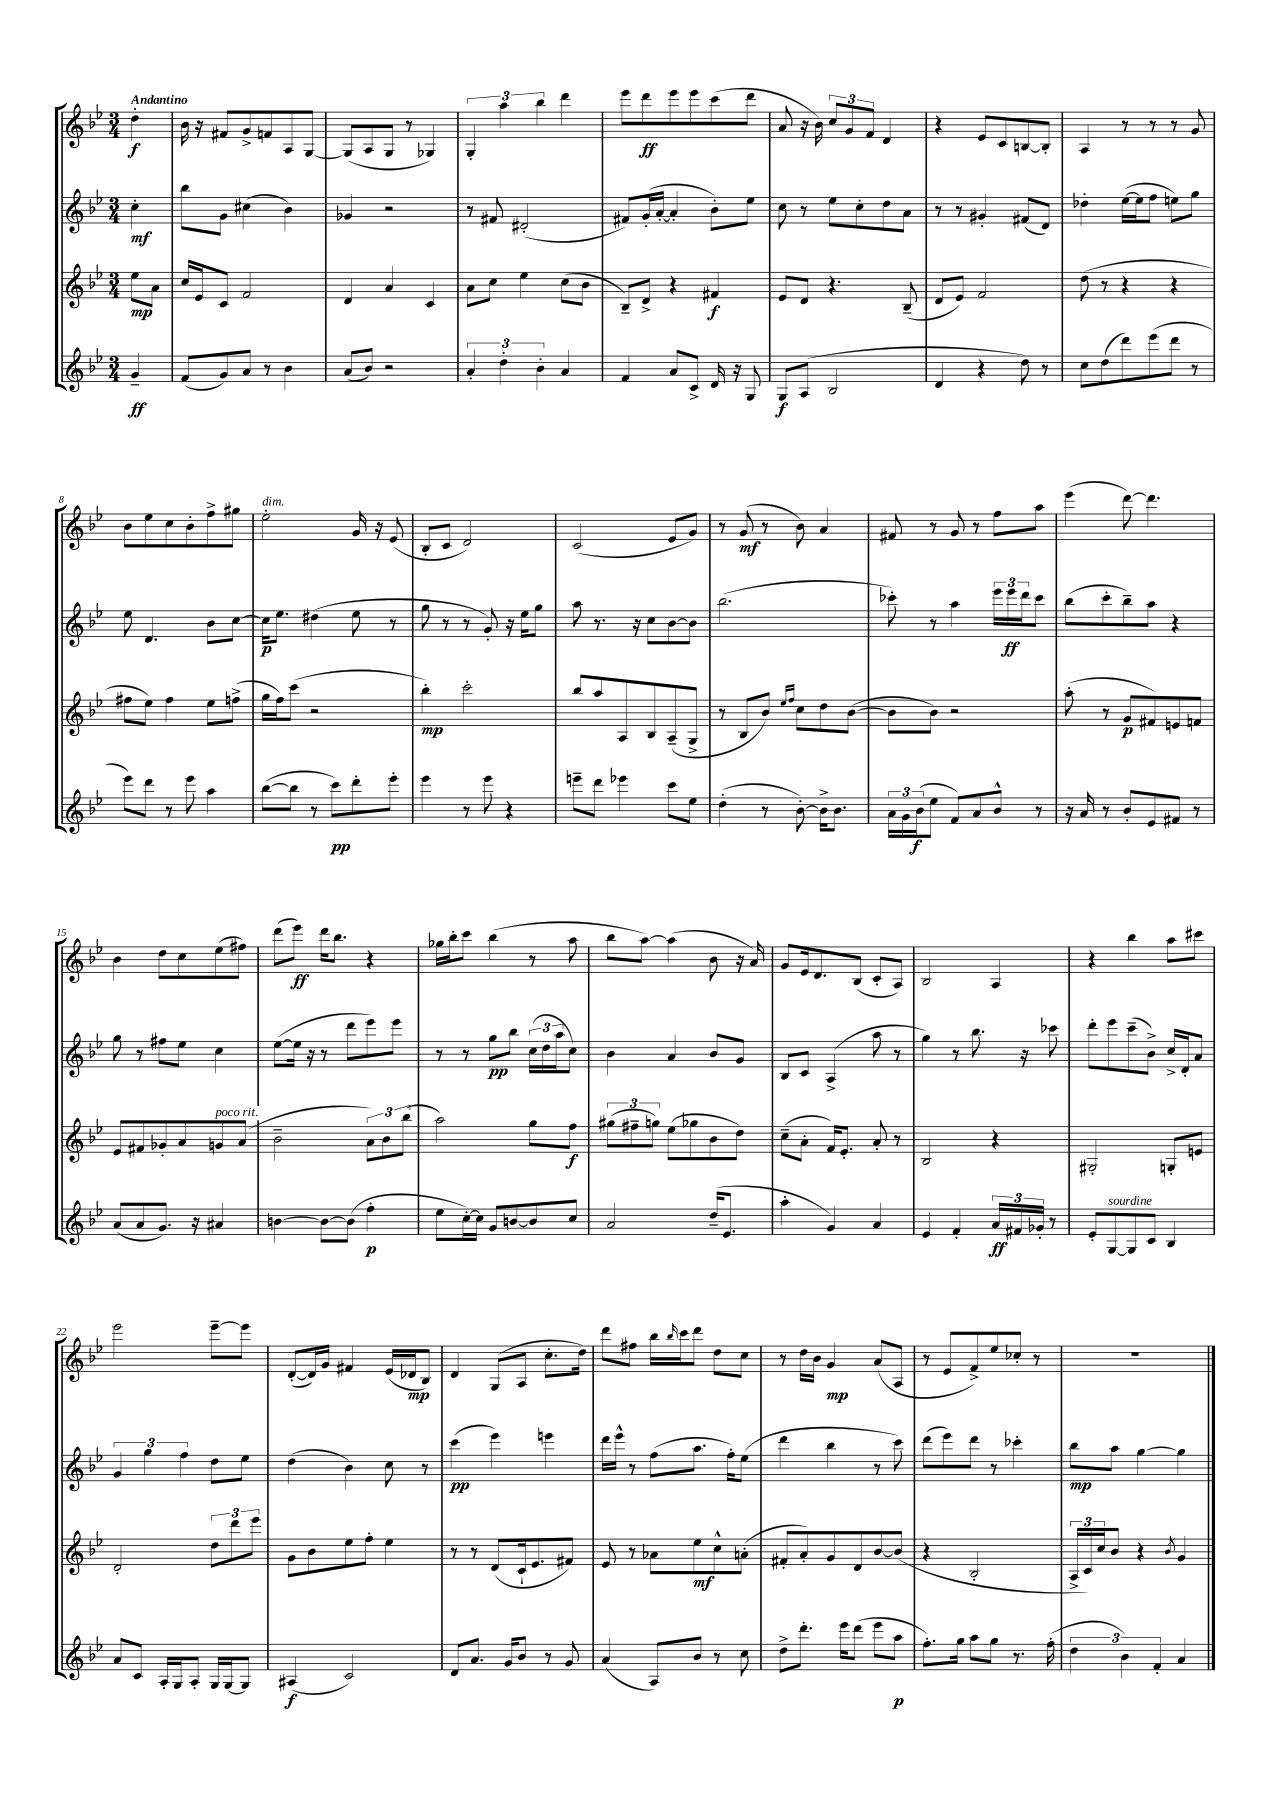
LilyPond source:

<<
\new StaffGroup <<
\new Staff = "s0" {
    \clef treble \key bes \major \numericTimeSignature \time 3/4 \partial 4 \tempo "Andantino"
    d''4-.\f |
    bes'16 r16 fis'8 g'8-> f'8 a8 g8~ |
    g8( a8 g8 r8 ges4) |
    \tuplet 3/2 { g4-. a''4 bes''4 } d'''4 |
    ees'''8 d'''8\ff ees'''8 ees'''8 c'''8( d'''8 |
    a'8 r16 bes'16) \tuplet 3/2 { c''8 g'8 f'8 } d'4 |
    r4 ees'8 c'8 b8~ b8-. |
    a4 r8 r8 r8 g'8 |
    bes'8 ees''8 c''8 bes'8-. f''8-> gis''8 |
    ees''2-.^\markup { \italic "dim." } g'16 r16 ees'8( |
    bes8-. c'8 d'2) |
    c'2( ees'8 g'8) |
    r8 g'8\mf( r8 bes'8) a'4 |
    fis'8 r8 g'8 r8 f''8 a''8 |
    ees'''4( d'''8~) d'''4. |
    bes'4 d''8 c''8 ees''8( fis''8) |
    d'''8( ees'''8\ff) d'''16 bes''8. r4 |
    ges''16 bes''16-. c'''8 bes''4( r8 a''8 |
    bes''8 a''8~) a''4( bes'8 r16 a'16) |
    g'8 ees'16 d'8. bes8( c'8-. a8) |
    bes2 a4 |
    r4 bes''4 a''8 cis'''8 |
    ees'''2 ees'''8~-- ees'''8 |
    d'8~-.( d'16) g'16 fis'4 ees'16( des'16\mp bes8) |
    d'4 g8( a8 c''8.-. d''16) |
    d'''8 fis''8 bes''16 \grace { bes''16 } c'''16 d'''8 d''8 c''8 |
    r8 d''16 bes'16 g'4\mp a'8( a8 |
    r8 ees'8 f'8->) ees''8 ces''8-. r8 |
    R2. \bar "|." |
}
\new Staff = "s1" {
    \clef treble \key bes \major \numericTimeSignature \time 3/4 \partial 4
    c''4-.\mf |
    bes''8 g'8 cis''4( bes'4) |
    ges'4 r2 |
    r8 fis'8 dis'2-.( |
    fis'8) g'16-.( a'16~-. a'4-. bes'8-.) ees''8 |
    c''8 r8 ees''8 c''8-. d''8 a'8 |
    r8 r8 gis'4-. fis'8( d'8) |
    des''4-. ees''16~( ees''16 f''8 e''8) g''8 |
    ees''8 d'4. bes'8 c''8~ |
    c''16\p ees''8. dis''4( ees''8 r8 |
    g''8 r8 r8 g'8-.) r16 ees''16 g''8 |
    a''8 r8. r16 c''8 bes'8~ bes'8 |
    bes''2.( |
    ces'''8-.) r8 a''4 \tuplet 3/2 { ees'''16 ees'''16\ff d'''16 } ces'''8 |
    bes''8( c'''8-. bes''8--) a''8 r4 |
    g''8 r8 fis''8 ees''8 c''4 |
    ees''8~( ees''16 r16 r8 d'''8 ees'''8) ees'''8 |
    r8 r8 g''8\pp bes''8 \tuplet 3/2 { c''16( d''16 a''16 } c''8) |
    bes'4 a'4 bes'8 g'8 |
    bes8 c'8 a4->( a''8 r8 |
    g''4) r8 bes''8. r16 ces'''8 |
    d'''8-. ees'''8 c'''8--( bes'8->) c''16-> d'16-. a'8 |
    \tuplet 3/2 { g'4 g''4 f''4 } d''8 ees''8 |
    d''4( bes'4) c''8 r8 |
    c'''4\pp( ees'''4) e'''4 |
    d'''16 ees'''16-^ r8 f''8( a''8. f''16-.) ees''8( |
    d'''4 bes''4 r8 c'''8) |
    d'''8( ees'''8) d'''8 r8 ces'''4-. |
    bes''8\mp a''8 g''4~ g''4 \bar "|." |
}
\new Staff = "s2" {
    \clef treble \key bes \major \numericTimeSignature \time 3/4 \partial 4
    ees''8\mp a'8 |
    c''16 ees'16 c'8 f'2 |
    d'4 a'4 c'4 |
    a'8 c''8 ees''4 c''8( bes'8 |
    bes8--) d'8-> r4 fis'4\f |
    ees'8 d'8 r4. bes8--( |
    d'8 ees'8) f'2 |
    d''8( r8 r4 r4 |
    fis''8 ees''8) fis''4 ees''8 f''8->( |
    g''16 f''16) c'''8( r2 |
    bes''4-.\mp) c'''2-. |
    bes''8 a''8 a8 bes8 a8--( g8-> |
    r8 bes8 bes'8) \grace { ees''16 f''16 } c''8 d''8 bes'8~( |
    bes'8 bes'8) r2 |
    a''8-.( r8 g'8\p fis'8) e'8 f'8 |
    ees'8 fis'8 ges'8-. a'8 g'8^\markup { \italic "poco rit." } a'8( |
    bes'2-- \tuplet 3/2 { a'8) bes'8 bes''8( } |
    a''2) g''8 f''8\f |
    \tuplet 3/2 { gis''8( fis''8-- g''8) } ees''8( ges''8 bes'8 d''8) |
    c''8--( a'8-. f'16) ees'8.-. a'8-. r8 |
    bes2 r4 |
    gis2-. g8-. e'8 |
    d'2-. \tuplet 3/2 { d''8 d'''8 ees'''8 } |
    g'8 bes'8 ees''8 f''8-. ees''4 |
    r8 r8 d'8( c'16-! ees'8. fis'8) |
    ees'8 r8 aes'8 ees''8\mf c''8-^ a'8-.( |
    fis'8-. a'8-.) g'8 d'8 bes'8~ bes'8( |
    r4 bes2-. |
    \tuplet 3/2 { a16-> c'16) c''16 } bes'8 r4 \acciaccatura { bes'8 } g'4 \bar "|." |
}
\new Staff = "s3" {
    \clef treble \key bes \major \numericTimeSignature \time 3/4 \partial 4
    g'4--\ff |
    f'8( g'8) a'8 r8 bes'4 |
    a'8( bes'8) r2 |
    \tuplet 3/2 { a'4-. d''4-. bes'4-. } a'4 |
    f'4 a'8 c'8-> d'16 r16 g8 |
    g8\f a8( bes2 |
    d'4 r4 d''8) r8 |
    c''8 d''8( d'''8) ees'''8( d'''8 r8 |
    ees'''8) d'''8 r8 ees'''8 a''4 |
    bes''8~( bes''8 r8 c'''8\pp) d'''8-. ees'''8-. |
    ees'''4 r8 ees'''8 r4 |
    e'''8-- d'''8 ees'''4 c'''8 ees''8 |
    d''4-.( r8 bes'8~-.) bes'16-> bes'8. |
    \tuplet 3/2 { a'16 g'16 bes'16\f( } ees''8 f'8) a'8 bes'8-^ r8 |
    r16 a'16 r8 bes'8-. ees'8 fis'8 r8 |
    a'8( a'8 g'8.) r16 ais'4 |
    b'4~ b'8~ b'8( f''4-.\p |
    ees''8 c''16~-.) c''16 g'8 b'8~ b'8 c''8 |
    a'2 d''16--( ees'8. |
    a''4-. g'4) a'4 |
    ees'4 f'4-. \tuplet 3/2 { a'16\ff fis'16 ges'16-. } r8 |
    ees'8-. g8~^\markup { \italic "sourdine" } g8 c'8 bes4 |
    a'8 c'8 a16-. g16 a8-. g16 g16~ g8 |
    ais4\f( c'2) |
    d'8 a'8. g'16 bes'8 r8 g'8 |
    a'4( a8) bes'8 r8 c''8 |
    d''8-> d'''8.-. ees'''16 d'''8( ees'''8 a''8\p |
    f''8.-.) g''16 a''8 g''8 r8. f''16-.( |
    \tuplet 3/2 { d''4 bes'4) f'4-. } a'4 \bar "|." |
}
>>
>>
